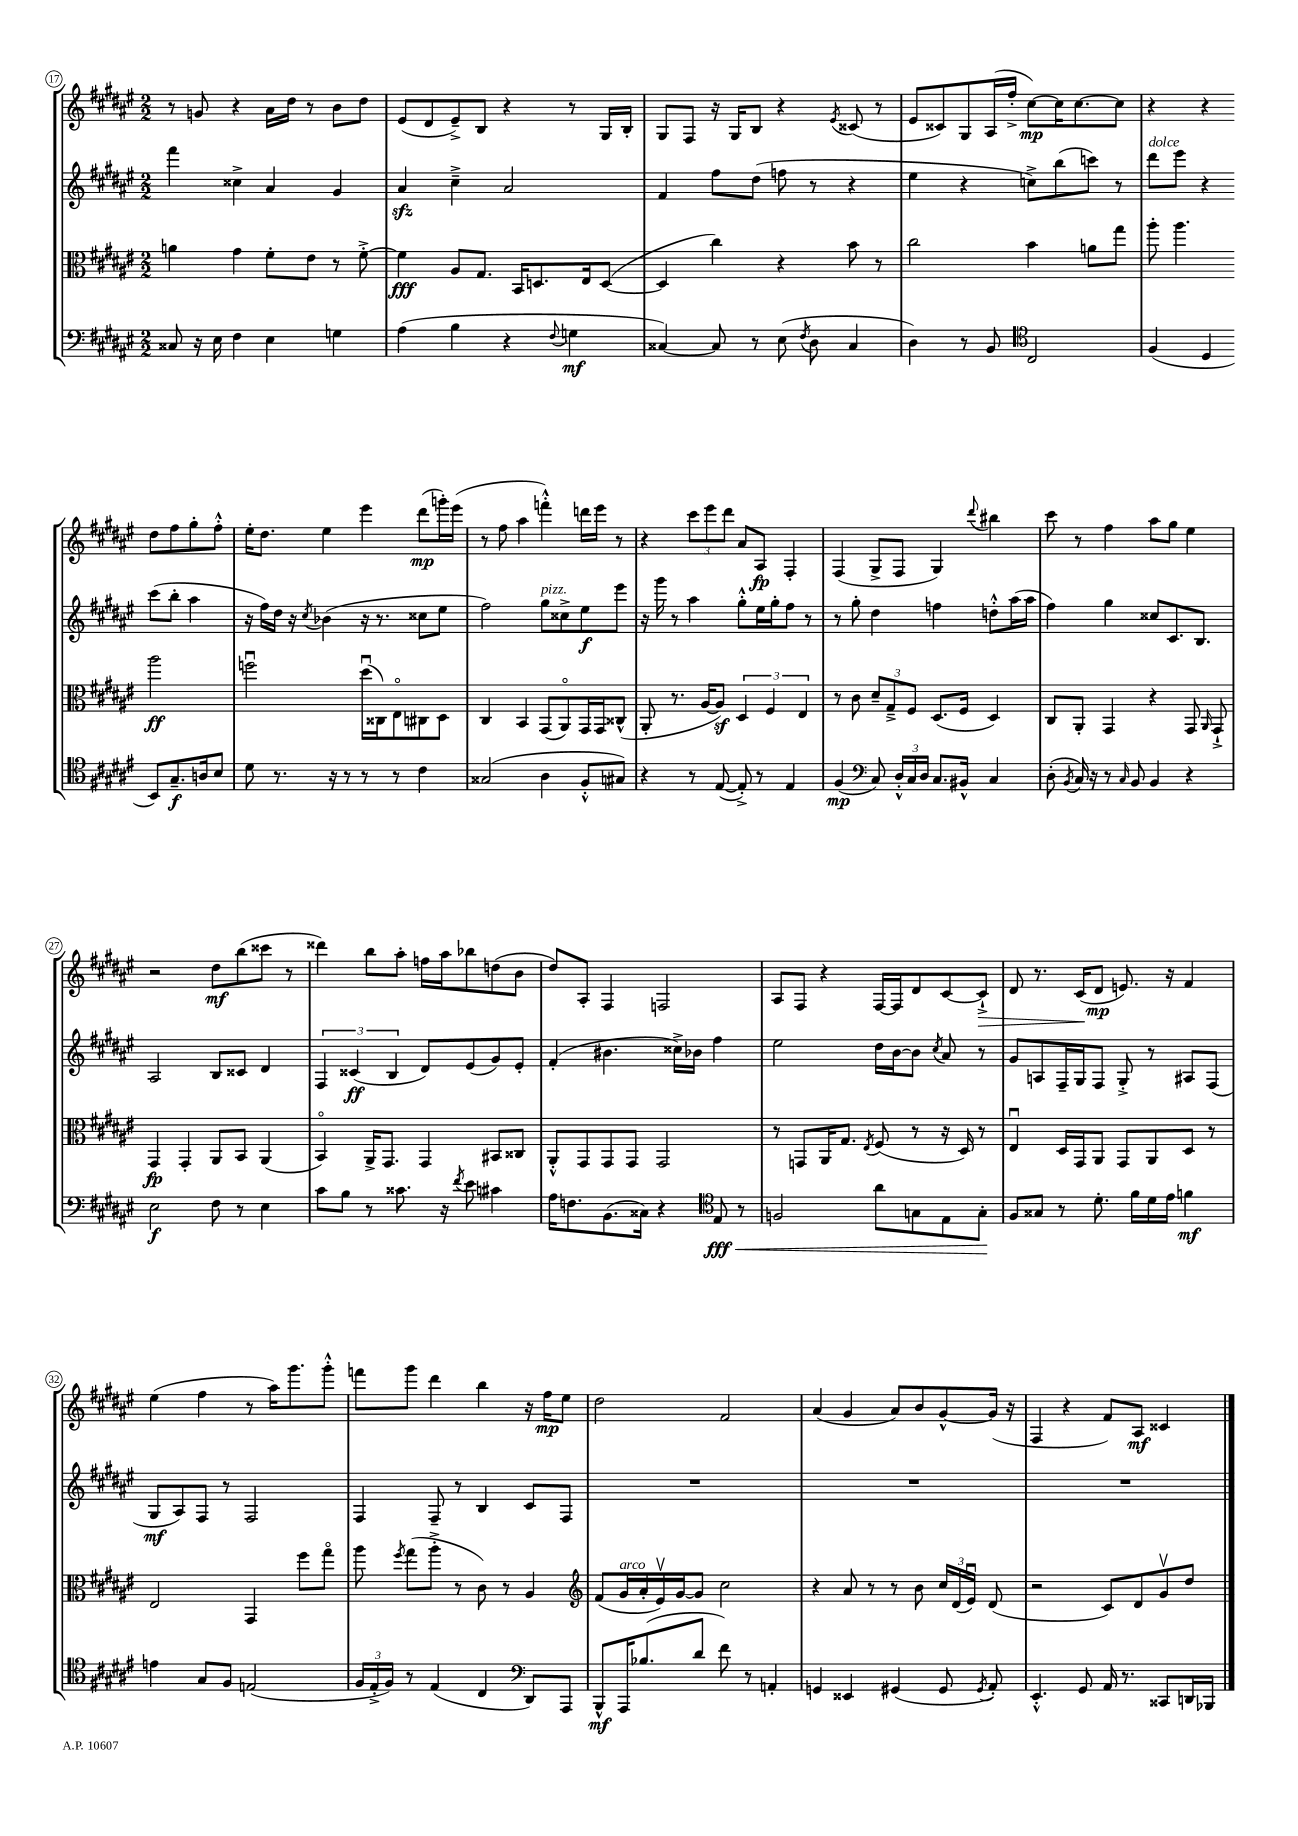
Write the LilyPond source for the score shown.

<<
\new StaffGroup <<
\new Staff = "s0" {
    \clef treble \key fis \major \numericTimeSignature \time 2/2
    \autoBeamOff r8 g'8 r4 ais'16[ dis''16] r8 b'8[ dis''8] |
    eis'8[( dis'8 eis'8--->) b8] r4 r8 gis16[ b16]-. |
    gis8[ fis8] r16 gis16[ b8] r4 \acciaccatura { eis'8 } cisis'8( r8 |
    eis'8[ cisis'8) gis8 ais16( fis''16]-.-> cis''8[~\mp) cis''16 cis''8.~ cis''8] |
    r4 r4 dis''8[ fis''8 gis''8-. fis''8]-.-^ |
    eis''16[-. dis''8.] eis''4 eis'''4 dis'''8[\mp( g'''16-.) eis'''16]( |
    r8 fis''8 ais''4 f'''4-.-^) d'''16[ eis'''16] r8 |
    r4 \tuplet 3/2 { cis'''8[ eis'''8 dis'''8] } ais'8[ ais8]\fp fis4-. |
    fis4( gis8[-> fis8] gis4) \appoggiatura { dis'''8 } bis''4 |
    cis'''8 r8 fis''4 ais''8[ gis''8] eis''4 |
    r2 dis''8[\mf b''8( cisis'''8] r8 |
    disis'''4) b''8[ ais''8]-. f''16[ ais''16 bes''8 d''8( b'8] |
    dis''8[) ais8]-. fis4 f2 |
    ais8[ fis8] r4 fis16[~ fis16 dis'8 cis'8~ cis'8]-!->\> |
    dis'8 r8. cis'16[\!( dis'8]\mp e'8.) r16 fis'4 |
    eis''4( fis''4 r8 ais''16[) gis'''8. gis'''8]-.-^ |
    f'''8[ gis'''8] dis'''4 b''4 r16 fis''16[\mp eis''8] |
    dis''2 fis'2 |
    ais'4( gis'4 ais'8[) b'8 gis'8~-^ gis'16]( r16 |
    fis4 r4 fis'8[) ais8]\mf cisis'4 \bar "|." |
}
\new Staff = "s1" {
    \clef treble \key fis \major \numericTimeSignature \time 2/2
    \autoBeamOff fis'''4 cisis''4-> ais'4 gis'4 |
    ais'4\sfz cis''4---> ais'2 |
    fis'4 fis''8[ dis''8]( f''8 r8 r4 |
    eis''4 r4 c''8[->) b''8( c'''8]) r8 |
    dis'''8[^\markup { \italic "dolce" } eis'''8] r4 cis'''8[( b''8]-. ais''4 |
    r16 fis''16[) dis''16] r16 \acciaccatura { cis''8 } bes'4( r16 r8. cisis''8[ eis''8] |
    fis''2) gis''8[^\markup { \italic "pizz." } cisis''8-> eis''8\f eis'''8] |
    r16 gis'''16 r8 ais''4 gis''8[-.-^ eis''16 gis''16-. fis''8] r8 |
    r8 gis''8-. dis''4 f''4 d''8[-.-^ ais''16( ais''16] |
    fis''4) gis''4 cisis''8[ cis'8. b8.] |
    ais2 b8[ cisis'8] dis'4 |
    \tuplet 3/2 { fis4 cisis'4\ff( b4 } dis'8[) eis'8( gis'8) eis'8]-. |
    fis'4-.( bis'4. cisis''16[->) bes'16] fis''4 |
    eis''2 dis''16[ b'16~ b'8] \acciaccatura { cis''8 } ais'8 r8 |
    gis'8[ a8 fis16-- gis16 fis8] gis8-.-> r8 ais8[ fis8]( |
    gis8[\mf ais8) fis8] r8 fis2 |
    fis4 fis8-- r8 b4 cis'8[ fis8] |
    R1 |
    R1 |
    R1 \bar "|." |
}
\new Staff = "s2" {
    \clef alto \key fis \major \numericTimeSignature \time 2/2
    \autoBeamOff a'4 gis'4 fis'8[-. eis'8] r8 fis'8~-.-> |
    fis'4\fff ais8[ gis8.] b,16[ d8. eis16 d8]~( |
    d4 cis''4) r4 b'8 r8 |
    cis''2 b'4 a'8[ gis''8] |
    ais''8-. ais''4. ais''2\ff |
    f''2\downbow dis''16[\downbow( cisis16) eis8\flageolet cis8 dis8] |
    cis4 b,4 gis,8[( ais,8\flageolet) gis,16 gis,16 cisis8]-^( |
    ais,8-. r8. ais16[~ ais8]\sf) \tuplet 3/2 { dis4 fis4 eis4 } |
    r8 cis'8 \tuplet 3/2 { dis'8[-- gis8---> fis8] } dis8.[( fis16] dis4) |
    cis8[ ais,8]-. gis,4 r4 gis,8 \grace { ais,16 } gis,8-!-> |
    gis,4\fp gis,4-. ais,8[ b,8] ais,4( |
    b,4\flageolet) ais,16[-> gis,8.] gis,4 bis,8[ cisis8] |
    ais,8[-.-^ gis,8 gis,8 gis,8] gis,2 |
    r8 g,8[ ais,16 gis8.] \acciaccatura { eis8 } fis8( r8 r16 dis16) r8 |
    eis4\downbow dis16[ gis,16 ais,8] gis,8[ ais,8 dis8] r8 |
    eis2 gis,4 fis''8[ gis''8]\flageolet |
    ais''8 \acciaccatura { fis''8 } gis''8[( ais''8]-.-> r8 cis'8) r8 ais4 |
    \clef treble fis'8[( gis'16^\markup { \italic "arco" } ais'16-. eis'16\upbow) gis'16~ gis'8] cis''2 |
    r4 ais'8 r8 r8 b'8 \tuplet 3/2 { cis''16[ dis'16( eis'16]\downbow) } dis'8( |
    r2 cis'8[) dis'8 gis'8\upbow dis''8] \bar "|." |
}
\new Staff = "s3" {
    \clef bass \key fis \major \numericTimeSignature \time 2/2
    \autoBeamOff cisis8 r16 eis16 fis4 eis4 g4 |
    ais4( b4 r4 \appoggiatura { fis8 } g4\mf |
    cisis4~) cisis8 r8 eis8( \acciaccatura { fis8 } dis8 cisis4 |
    dis4) r8 b,8 \clef tenor cis2 |
    fis4( dis4 b,8[) gis8.--\f a16 b8] |
    dis'8 r8. r16 r8 r8 r8 cis'4 |
    gisis2( ais4 fis8[-.-^ gis8]) |
    r4 r8 eis8~( eis8-.->) r8 eis4 |
    fis4\mp( \clef bass cis8) \tuplet 3/2 { dis16[-.-^ cis16 dis16] } cis8.[ bis,16]-^ cis4 |
    dis8-.( \acciaccatura { b,8 } cis16) r16 r8 \grace { cis16 } b,8 b,4 r4 |
    eis2\f fis8 r8 eis4 |
    cis'8[ b8] r8 cisis'8. r16 \acciaccatura { fis'8 } eis'8 cis'4 |
    ais16[ f8. b,8.( cisis16]) r4 \clef tenor eis8\fff\< r8 |
    f2 ais'8[ g8 eis8 g8]-.\! |
    fis8[ gisis8] r8 dis'8.-. fis'16[ dis'16 eis'16] f'4\mf |
    e'4 gis8[ fis8] e2( |
    \tuplet 3/2 { fis16[ eis16-.-> fis16]) } r8 eis4( cis4 \clef bass dis,8[) ais,,8] |
    b,,8[-^\mf ais,,16 bes8.( dis'8] fis'8) r8 a,4-. |
    g,4 eisis,4 gis,4( gis,8 \acciaccatura { gis,8 } ais,8-.) |
    eis,4.-.-^ gis,8 ais,16 r8. cisis,8[ d,16 bes,,16] \bar "|." |
}
>>
>>
\layout { \context { \Score currentBarNumber = #17 \override BarNumber.stencil = #(make-stencil-circler 0.1 0.3 ly:text-interface::print) } }
